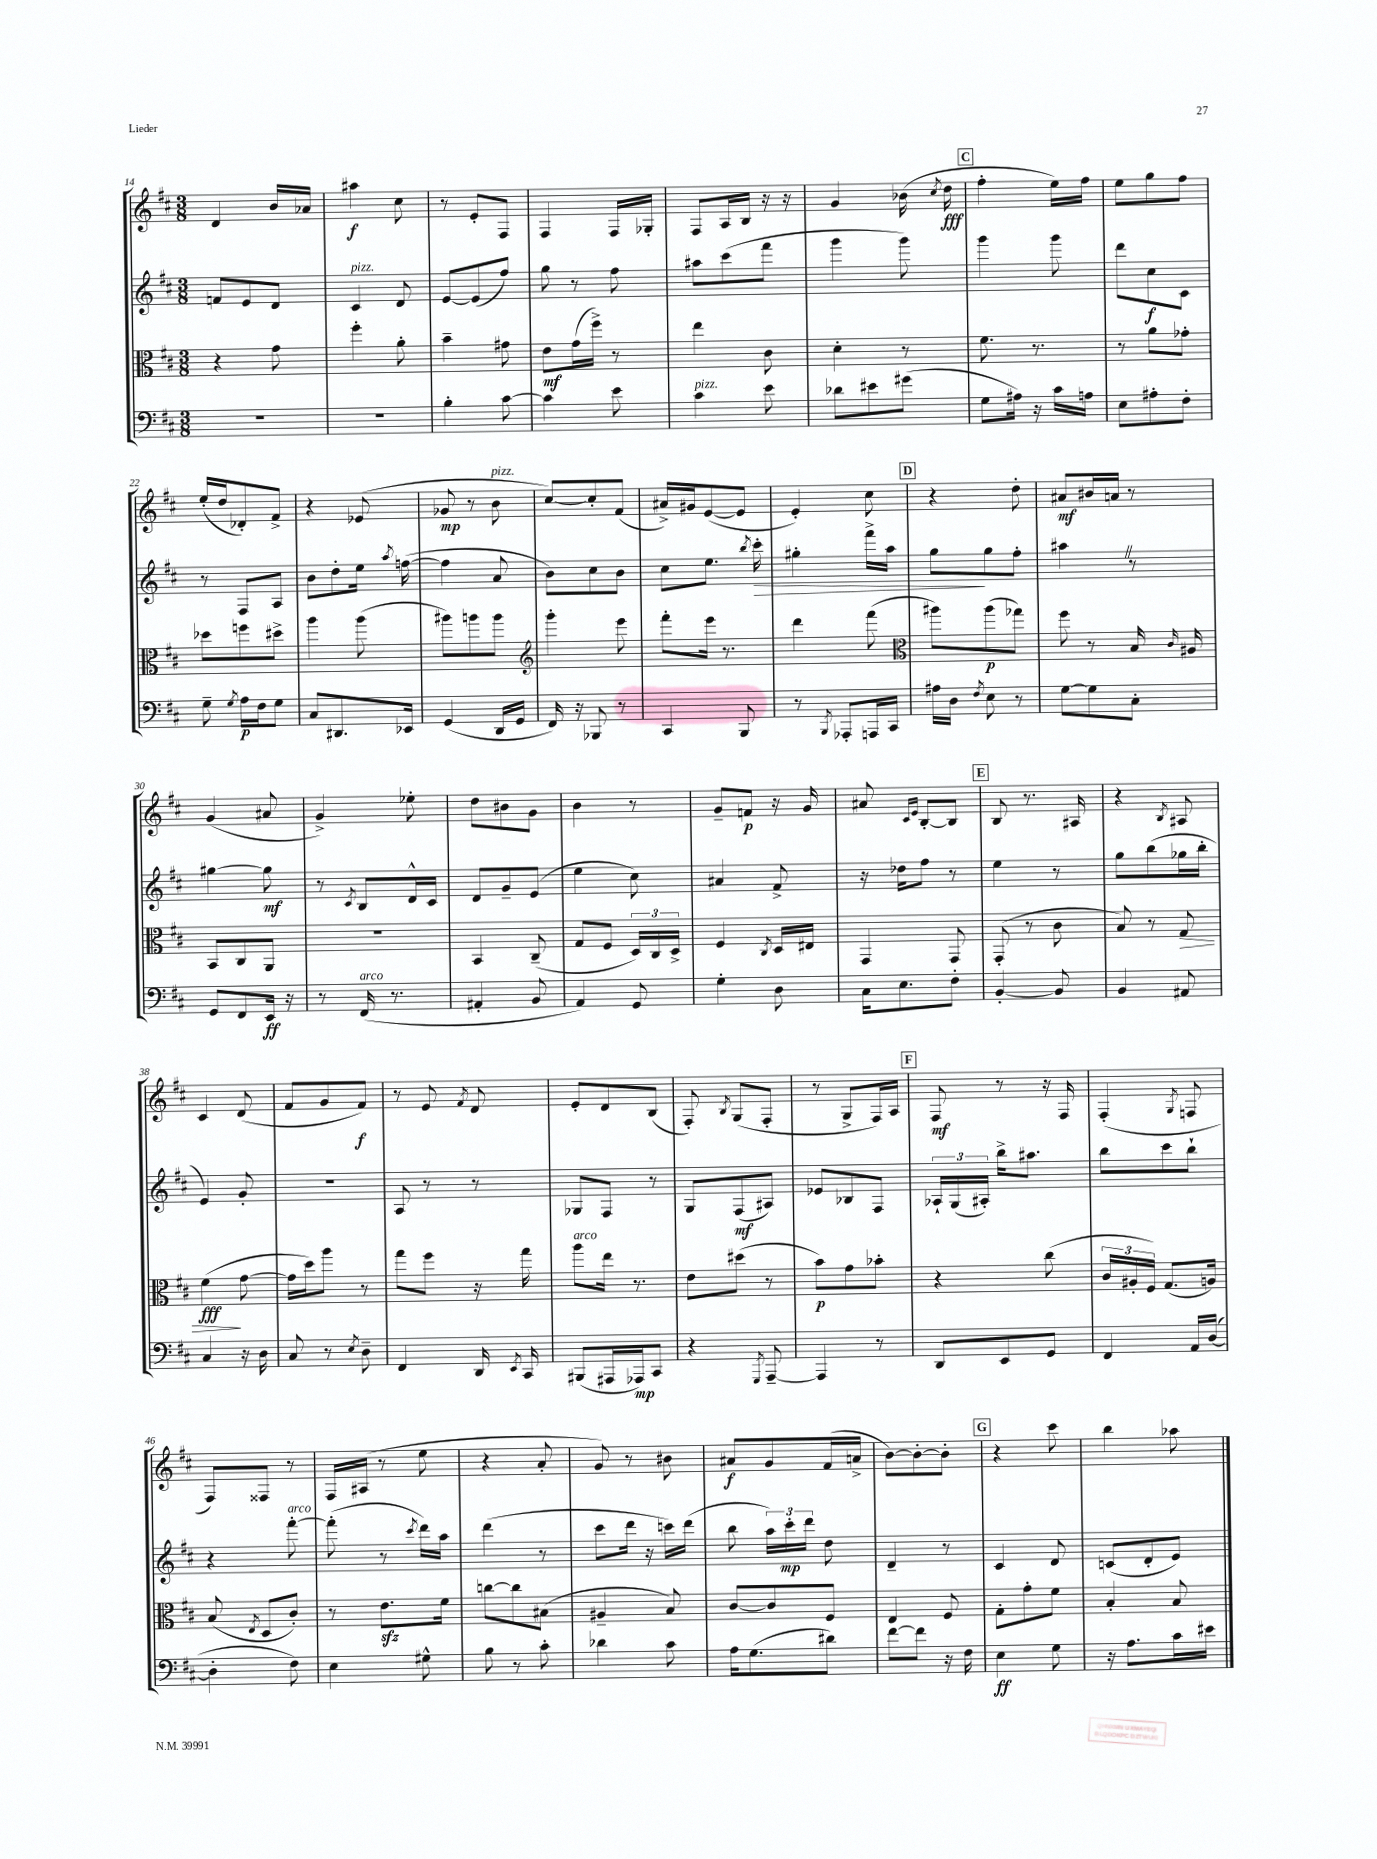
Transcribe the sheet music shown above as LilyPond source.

<<
\new StaffGroup <<
\new Staff = "s0" {
    \clef treble \key d \major \numericTimeSignature \time 3/8
    \autoBeamOff d'4 b'16[ aes'16] |
    ais''4\f cis''8 |
    r8 e'8[-. fis8] |
    fis4 fis16[ ges16]-. |
    fis8[ a16 b16] r16 r16 |
    g'4 bes'16( \acciaccatura { cis''8 } d''16\fff |
    \mark \markup { \box "C" } fis''4-. e''16[) fis''16] |
    e''8[ g''8 fis''8] |
    e''16[-.( d''16 des'8-.) fis'8]-> |
    r4 ees'8( |
    ges'8\mp r8 b'8^\markup { \italic "pizz." } |
    cis''8[~) cis''8-. fis'8]( |
    ais'16[->) gis'16 e'8~( e'8] |
    e'4-.) cis''8 |
    \mark \markup { \box "D" } r4 d''8-. |
    ais'8[\mf bis'16 a'16] r8 |
    g'4( ais'8 |
    g'4->) ees''8-. |
    d''8[ bis'8 g'8] |
    b'4 r8 |
    g'8[-- f'8]\p r16 g'16 |
    ais'8 \grace { cis'16[ e'16] } b8[~-. b8] |
    \mark \markup { \box "E" } b8 r8. ais16 |
    r4 \acciaccatura { b8 } ais8 |
    cis'4 d'8( |
    fis'8[ g'8 fis'8]\f) |
    r8 e'8 \acciaccatura { fis'8 } d'8 |
    e'8[-. d'8 b8]( |
    fis8-.) \acciaccatura { b8 } g8[( fis8]-. |
    r8 g8[-> fis16) a16] |
    \mark \markup { \box "F" } fis8\mf r8 r16 fis16 |
    fis4-.( \acciaccatura { g8 } f8 |
    fis8[) fisis8] r8 |
    fis16[ ais16]( r8 e''8 |
    r4 a'8-. |
    g'8) r8 bis'8 |
    ais'8[\f g'8 fis'16( a'16]-> |
    b'8[~) b'8~-. b'8]-. |
    \mark \markup { \box "G" } r4 cis'''8 |
    b''4 aes''8 \bar "|." |
}
\new Staff = "s1" {
    \clef treble \key d \major \numericTimeSignature \time 3/8
    \autoBeamOff f'8[ e'8 d'8] |
    cis'4^\markup { \italic "pizz." } d'8 |
    e'8[~ e'8( fis''8]) |
    g''8 r8 fis''8 |
    ais''8[ cis'''8( fis'''8] |
    g'''4 g'''8) |
    \mark \markup { \box "C" } g'''4 g'''8 |
    d'''8[ cis''8\f cis'8] |
    r8 fis8[ a8] |
    b'8[ d''8-. e''16] \acciaccatura { a''8 } f''16~( |
    f''4 a'8 |
    b'8[) cis''8 b'8] |
    cis''8[ e''8.] \acciaccatura { b''8 } cis'''16-.\> |
    gis''4-. fis'''16[-> a''16] |
    \mark \markup { \box "D" } g''8[\! g''8 fis''8]-. |
    ais''4 \once \override BreathingSign.text = \markup { \musicglyph "scripts.caesura.straight" } \breathe r8 |
    gis''4~ gis''8\mf |
    r8 \acciaccatura { cis'8 } b8[ d'16-^ cis'16] |
    d'8[ g'8-- e'8]( |
    e''4 cis''8) |
    ais'4 fis'8-> |
    r16 des''16[ fis''8] r8 |
    \mark \markup { \box "E" } e''4 r8 |
    g''8[ b''8( ges''16 b''16]-. |
    e'4) g'8-. |
    R4. |
    a8 r8 r8 |
    ges8[ fis8] r8 |
    g8[ fis8\mf( ais8]) |
    ees'8[ bes8 fis8] |
    \mark \markup { \box "F" } \tuplet 3/2 { aes16[-! g16( ais16]-.) } b''16[-> ais''8.] |
    b''8[ cis'''8 b''8]-! |
    r4 fis'''8~-.^\markup { \italic "arco" } |
    fis'''8-.( r8 \acciaccatura { cis'''8 } d'''16[) a''16] |
    d'''4( r8 |
    cis'''8[ d'''16] r16 c'''16[) d'''16]( |
    b''8 \tuplet 3/2 { a''16[) cis'''16-.\mp d'''16] } d''8 |
    d'4-- r8 |
    \mark \markup { \box "G" } cis'4 d'8 |
    c'8[( d'8-. e'8]) \bar "|." |
}
\new Staff = "s2" {
    \clef alto \key d \major \numericTimeSignature \time 3/8
    \autoBeamOff r4 g'8 |
    fis''4-. a'8-. |
    b'4-- gis'8 |
    e'8[\mf g'16( fis''16]->) r8 |
    e''4 cis'8 |
    d'4-. r8 |
    \mark \markup { \box "C" } fis'8. r8. |
    r8 a'8[ ges'8]-. |
    des''8[ f''8 dis''8]-> |
    a''4 a''8( |
    ais''8[) a''8 a''8] |
    \clef treble g'''4-. e'''8 |
    fis'''8[-. e'''16] r8. |
    d'''4 fis'''8( |
    \mark \markup { \box "D" } \clef alto ais''8[) ais''8\p( ges''8]) |
    fis''8 r8 b16 \grace { cis'16 } ais16 |
    b,8[ cis8 a,8] |
    R4. |
    b,4 cis8--( |
    g8[ fis8] \tuplet 3/2 { d16[) cis16 d16]-> } |
    fis4 \acciaccatura { cis8 } d16[ eis16] |
    g,4 g,8 |
    \mark \markup { \box "E" } g,8-.( r8 cis'8 |
    b8) r8 g8\> |
    fis'4\fff\!( g'8~ |
    g'16[ d''16) a''8] r8 |
    g''8[ fis''8] r16 g''16 |
    a''8[^\markup { \italic "arco" } e''16] r8. |
    e'8[ dis''8]( r8 |
    b'8[\p) g'8 bes'8]-. |
    \mark \markup { \box "F" } r4 cis''8( |
    \tuplet 3/2 { cis'16[ ais16-. fis16]) } g8.[( a16]) |
    b8( \acciaccatura { e8 } d8[ cis'8]-.) |
    r8 e'8.[\sfz fis'16] |
    c''8[~ c''8 bis8]( |
    ais4-- b8) |
    cis'8[~ cis'8 fis8] |
    e4 fis8 |
    \mark \markup { \box "G" } g8[-. g'8-. fis'8] |
    b4-. b8 \bar "|." |
}
\new Staff = "s3" {
    \clef bass \key d \major \numericTimeSignature \time 3/8
    \autoBeamOff R4. |
    R4. |
    b4-. cis'8~ |
    cis'4 e'8 |
    cis'4^\markup { \italic "pizz." } e'8 |
    des'8[ eis'8 gis'8]( |
    \mark \markup { \box "C" } g8[ ais16]) r16 cis'16[ a16] |
    e8[ ais8-. fis8]-. |
    g8-- \acciaccatura { g8 } a16[\p fis16 g8] |
    cis8[ dis,8. ees,16] |
    g,4( d,16[ g,16] |
    fis,16) r16 bes,,8 r8 |
    cis,4 b,,8 |
    r8 \acciaccatura { b,,8 } aes,,8[-. a,,16 cis,16] |
    \mark \markup { \box "D" } ais16[ d16] \acciaccatura { fis8 } e8 r8 |
    g8[~ g8 cis8]-. |
    g,8[ fis,8 e,16]\ff r16 |
    r8 fis,16^\markup { \italic "arco" }( r8. |
    ais,4-. b,8 |
    a,4) g,8 |
    g4-. d8 |
    cis16[ e8. fis8]-. |
    \mark \markup { \box "E" } b,4~-. b,8 |
    b,4 ais,8 |
    cis4 r16 d16 |
    cis8 r8 \acciaccatura { e8 } d8-- |
    fis,4 d,16 \acciaccatura { e,8 } cis,16 |
    bis,,8[( ais,,16 aes,,16\mp) cis,8] |
    r4 \acciaccatura { g,,8 } a,,8~-- |
    a,,4 r8 |
    \mark \markup { \box "F" } d,8[ e,8 g,8] |
    fis,4 a,16[ d16]~( |
    d4-. fis8) |
    e4 gis8-^ |
    b8 r8 cis'8-. |
    des'4 cis'8 |
    a16[ g8.( dis'8]) |
    fis'8[~ fis'8] r16 fis16 |
    \mark \markup { \box "G" } e4\ff g8 |
    r16 a8.[ cis'16 eis'16] \bar "|." |
}
>>
>>
\layout { \context { \Score currentBarNumber = #14 } }
